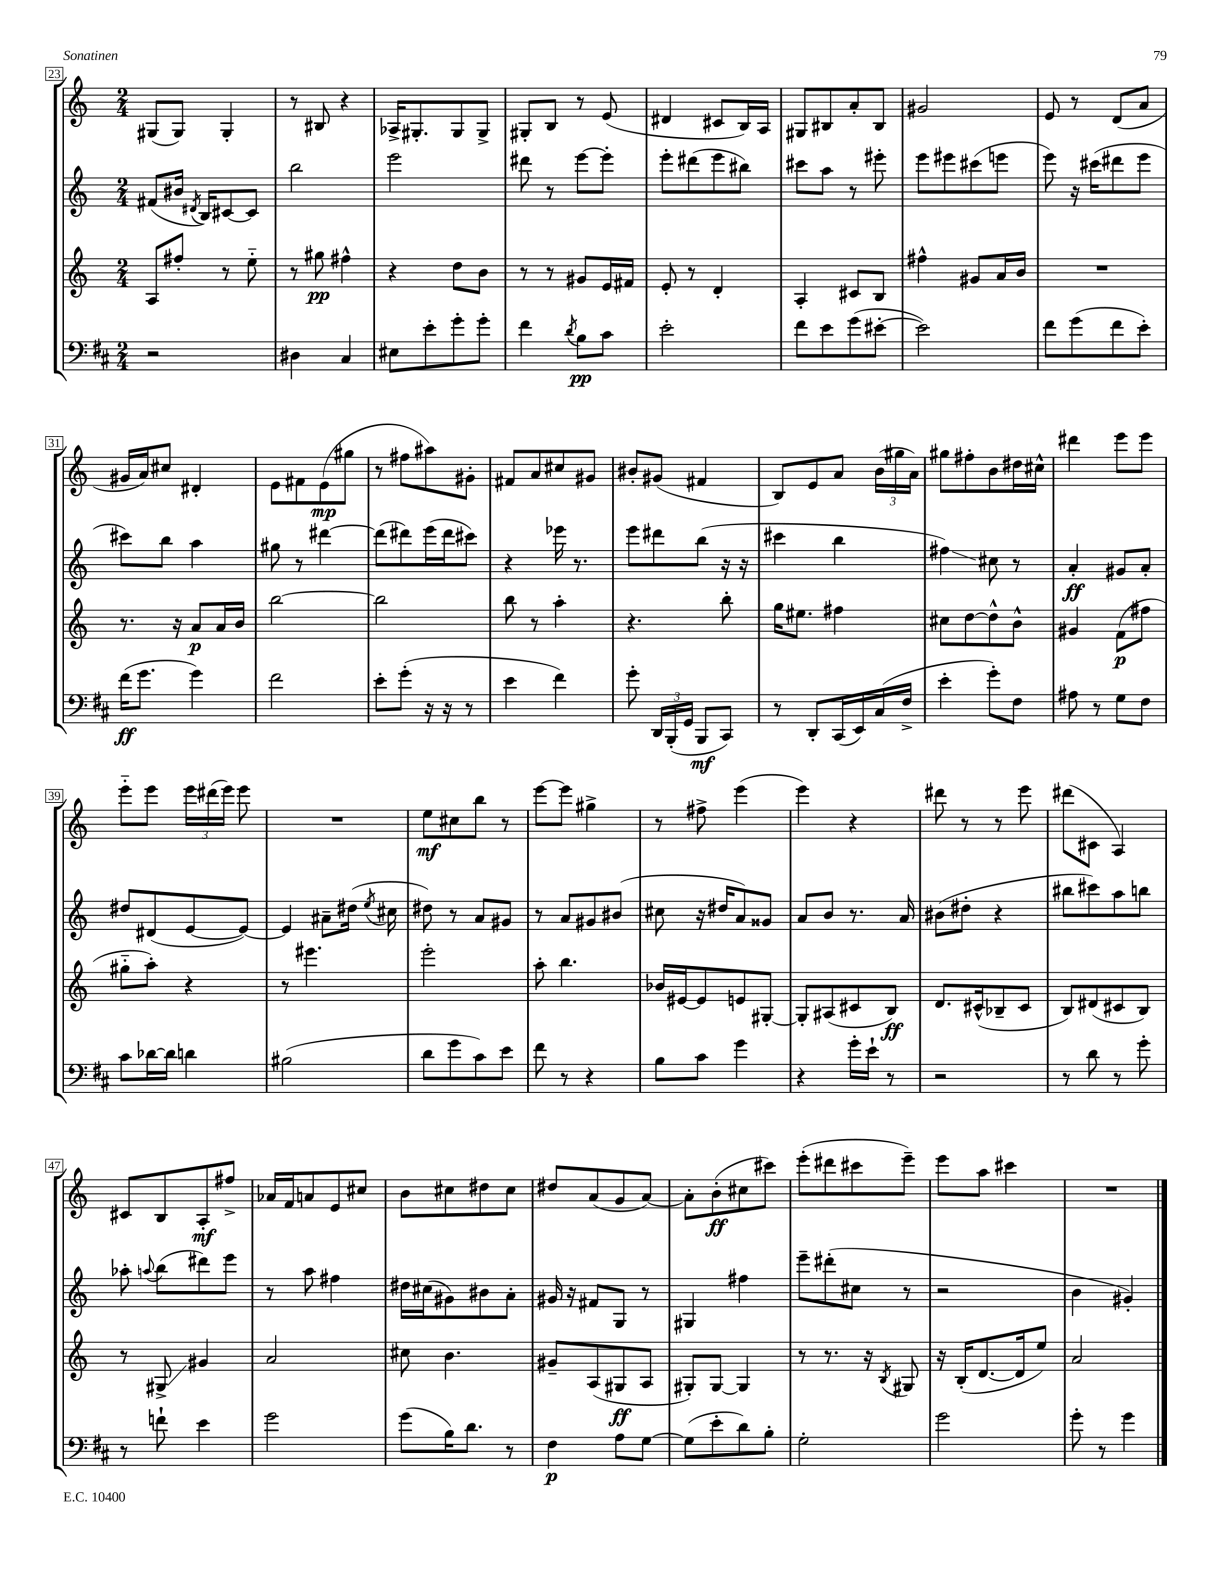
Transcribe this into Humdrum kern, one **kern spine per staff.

**kern	**kern	**kern	**kern
*staff4	*staff3	*staff2	*staff1
*clefF4	*clefG2	*clefG2	*clefG2
*k[f#c#]	*k[]	*k[]	*k[]
*M2/4	*M2/4	*M2/4	*M2/4
2r	8A	(8f#	(8G#
.	8ff#'	16b#	8G#)
.	.	8qd#	.
.	.	16B)	.
.	8r	[8c#	4G#'
.	8ee'~	8c#]	.
=	=	=	=
4D#	8r	2bb	8r
.	8gg#	.	8B#
4C#	4ff#^^	.	4r
=	=	=	=
8E#	4r	2eee	16A-^
.	.	.	8.G#'
8e'	.	.	.
8g'	8dd	.	8G#
8g'	8b	.	8G#^
=	=	=	=
4f#	8r	8ddd#	8G#'
.	8r	8r	8B
8qd	.	.	.
8B	8g#	[8eee	8r
8c#	16e	8eee']	(8e
.	16f#	.	.
=	=	=	=
2e'	8e'	8eee'	4d#
.	8r	(8ddd#	.
.	4d'	8eee	8c#
.	.	8bb#)	16B)
.	.	.	16A
=	=	=	=
8f#	4A'	8ccc#	8G#
8e	.	8aa	8B#
(8g	8c#	8r	8a'
[8e#'	8B	8eee#'	8B#
=	=	=	=
2e#])	4ff#^^	8eee	2g#
.	.	8eee#	.
.	8g#	(8ccc#	.
.	16a	8eee	.
.	16b	.	.
=	=	=	=
8f#	2r	8eee)	8e
(8g	.	16r	8r
.	.	(16ccc#	.
8f#	.	8ddd#	(8d
8e')	.	8eee	8a
=	=	=	=
(16f#	8.r	8ccc#)	16g#
8.g	.	.	16a)
.	.	8bb	8cc#
.	16r	.	.
4g)	8a	4aa	4d#'
.	16a	.	.
.	16b	.	.
=	=	=	=
2f#	[2bb	8gg#	8e
.	.	8r	8f#
.	.	[4ddd#	(8e
.	.	.	8gg#
=	=	=	=
8e'	2bb]	(8ddd#]	8r
(8g'	.	8ddd#)	8ff#
16r	.	(16eee	8aa#)
16r	.	16ddd#	.
8r	.	8ccc#)	8g#'
=	=	=	=
4e	8bb	4r	8f#
.	8r	.	8a
4f#)	4aa'	16eee-	8cc#
.	.	8.r	.
.	.	.	8g#
=	=	=	=
8g'	4.r	8eee	8b#'
24DD	.	8ddd#	(8g#
(24BBB'	.	.	.
24GG	.	.	.
8BBB	.	(8bb	4f#
8CC#)	8bb'	16r	.
.	.	16r	.
=	=	=	=
8r	16gg	4ccc#	8B)
.	8.ee#	.	.
8DD'	.	.	8e
(16CC#	4ff#	4bb	8a
16EE)	.	.	.
(16C#	.	.	(24b
.	.	.	24gg#
16F#^	.	.	.
.	.	.	24a)
=	=	=	=
4e'	8cc#	4ff#)	8gg#
.	[8dd	.	8ff#'
8g')	8dd^^]	8cc#	8b
8F#	8b^^	8r	16dd#
.	.	.	16cc#^^
=	=	=	=
8A#	4g#	4a'	4ddd#
8r	.	.	.
8G	(8f	8g#	8eee
8F#	8ff#	8a'	8eee
=	=	=	=
8c#	8gg#'~	8dd#	8eee'~
[16d-	8aa')	(8d#	8eee
16d-]	.	.	.
4d	4r	[8e	24eee
.	.	.	(24ddd#
.	.	.	24eee)
.	.	8e_)	8eee
=	=	=	=
(2B#	8r	4e]	2r
.	4.eee#	.	.
.	.	8a#~	.
.	.	(16dd#	.
.	.	8qee	.
.	.	16cc#	.
=	=	=	=
8d	2eee'	8dd#)	8ee
8g	.	8r	8cc#
8c#)	.	8a	8bb
8e	.	8g#	8r
=	=	=	=
8f#	8aa'	8r	[8eee
8r	4.bb	8a	8eee]
4r	.	8g#	4gg#^
.	.	(8b#	.
=	=	=	=
8B	16b-	8cc#	8r
.	[16e#	.	.
8c#	8e#]	16r	8ff#^
.	.	16dd#	.
4g	8e	8a)	(4eee
.	[8G#'	8g##	.
=	=	=	=
4r	8G#']	8a	4eee)
.	(8A#	8b	.
16g'	8c#	8.r	4r
16e`	.	.	.
8r	8B)	.	.
.	.	16a	.
=	=	=	=
2r	8.d	(8b#	8ddd#
.	.	8dd#'	8r
.	(16c#^^	.	.
.	8B-~	4r	8r
.	8c#	.	8eee
=	=	=	=
8r	8B)	8bb#	(8ddd#
8d	(8d#	8ccc#)	8c#
8r	8c#	8aa	4A)
8g'	8B)	8bb	.
=	=	=	=
8r	8r	8aa-'	8c#
.	.	8qqaa	.
8f`	8G#^	(8bb	8B
4e	4g#	8ddd#)	8A'
.	.	8eee	8ff#^
=	=	=	=
2g	2a	8r	16a-
.	.	.	16f
.	.	8aa	8a
.	.	4ff#	8e
.	.	.	8cc#
=	=	=	=
(8g	8cc#	16dd#	8b
.	.	(16cc#	.
16B)	4.b	8g#)	8cc#
8.d	.	.	.
.	.	8b#	8dd#
8r	.	8a'	8cc#
=	=	=	=
4F#	8g#~	16g#	8dd#
.	.	16r	.
.	(8A	8f#	(8a
8A	8G#	8G	8g
[8G	8A	8r	[8a)
=	=	=	=
(8G]	8G#')	4G#	8a']
8e'	[8G#	.	(8b'
8d)	4G#]	4ff#	8cc#
8B'	.	.	8ccc#)
=	=	=	=
2G'	8r	8eee~	(8eee'
.	8.r	(8ddd#'	8ddd#
.	.	8cc#	8ccc#
.	16r	.	.
.	8qB	.	.
.	8G#	8r	8eee~)
=	=	=	=
2g	16r	2r	8eee
.	(16B'	.	.
.	[8.d	.	8aa
.	.	.	4ccc#
.	16d]	.	.
.	8ee)	.	.
=	=	=	=
8g'	2a	4b	2r
8r	.	.	.
4g	.	4g#')	.
==	==	==	==
*-	*-	*-	*-
